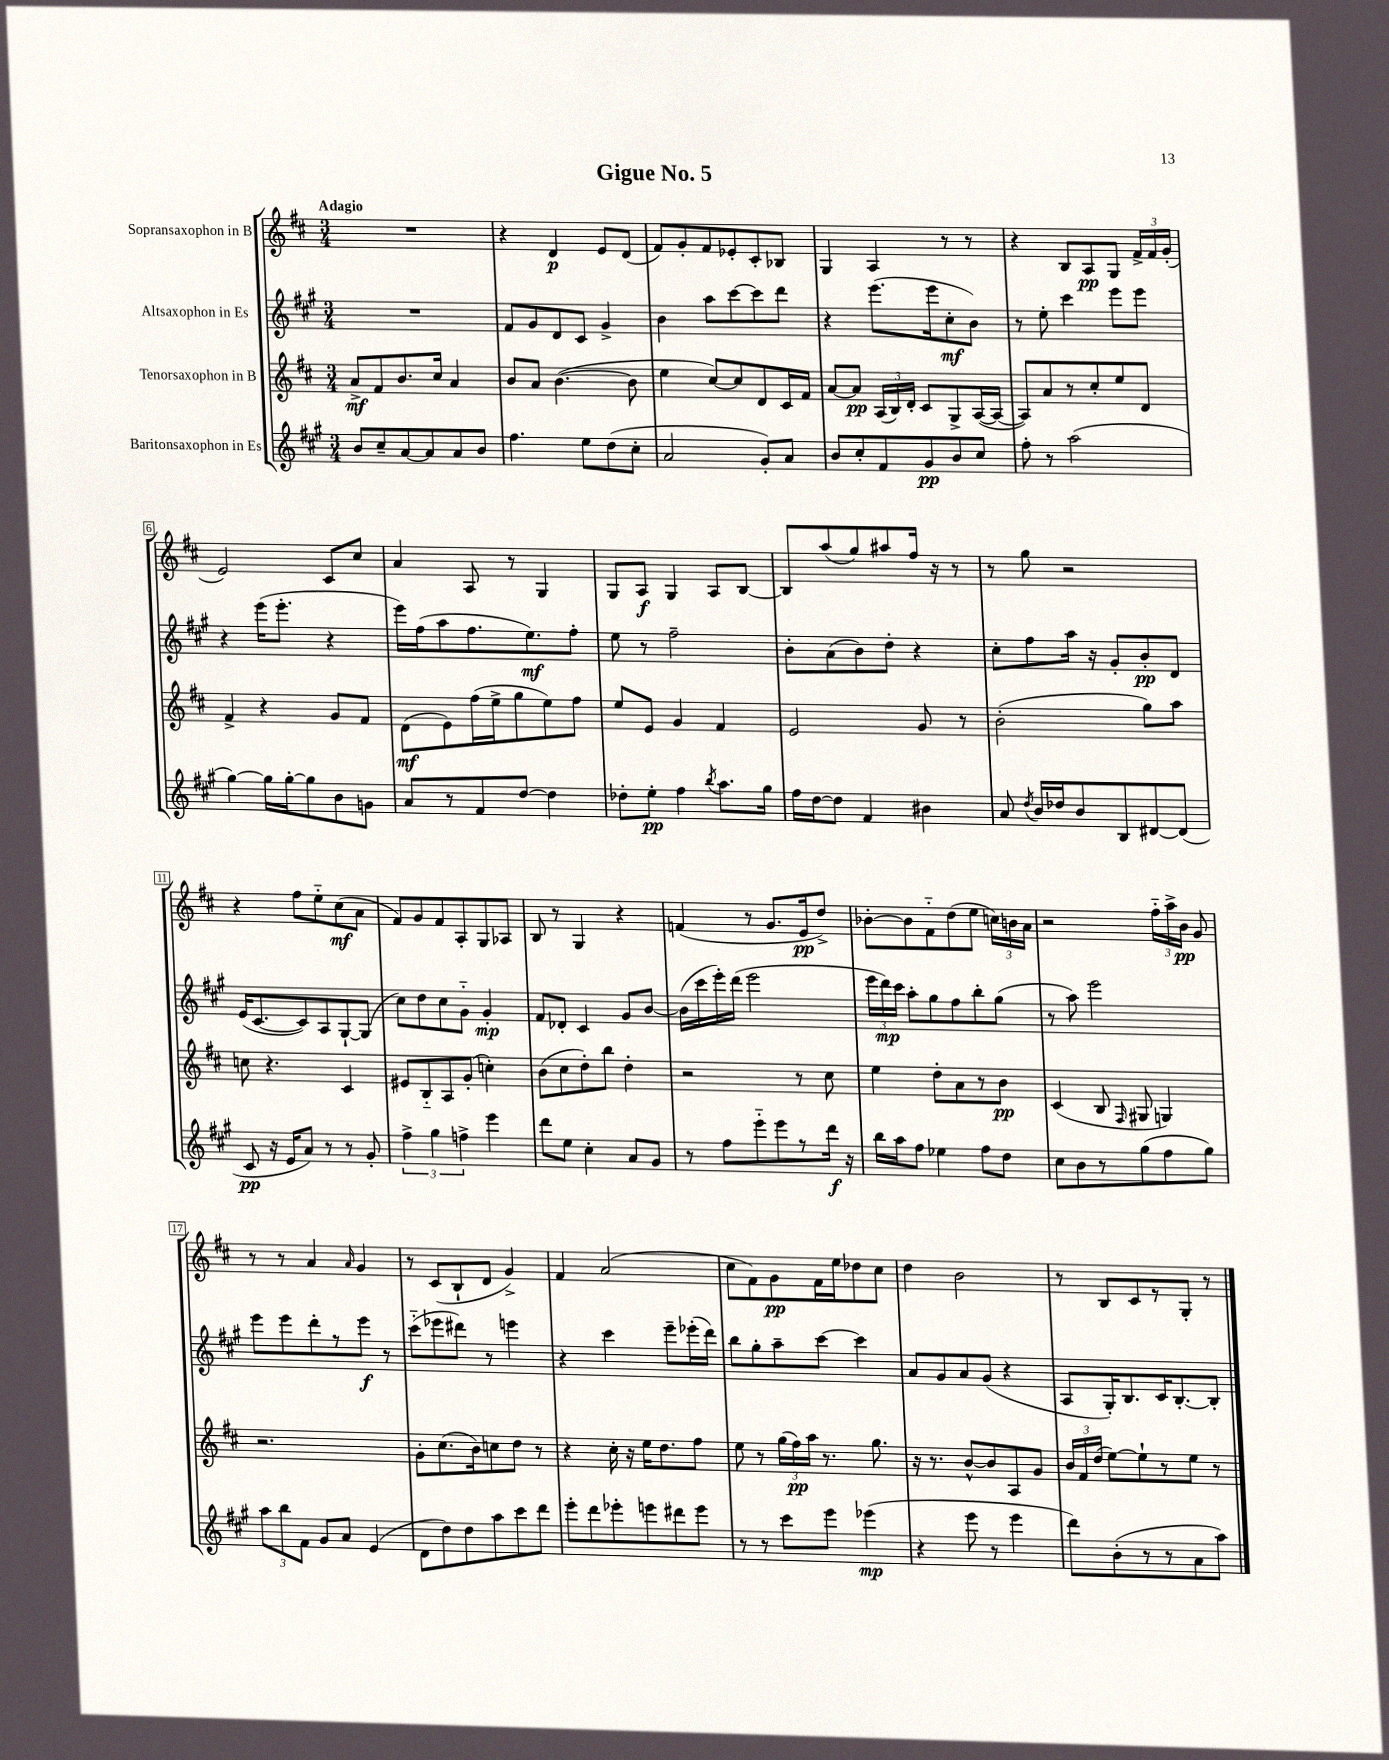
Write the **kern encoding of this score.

**kern	**kern	**kern	**kern
*staff4	*staff3	*staff2	*staff1
*clefG2	*clefG2	*clefG2	*clefG2
*k[f#c#g#]	*k[f#c#]	*k[f#c#g#]	*k[f#c#]
*M3/4	*M3/4	*M3/4	*M3/4
8b	8a^	2.r	2.r
8cc#~	8f#	.	.
[8a	8.b	.	.
8a]	.	.	.
.	16cc#	.	.
8a	4a	.	.
8b	.	.	.
=	=	=	=
4.ff#	8b	8f#	4r
.	8a	8g#	.
.	([4.b	8d	4d
8ee	.	8c#	.
(8dd	.	4g#^	8e
8cc#'	8b]	.	(8d
=	=	=	=
2a	4ee	4b	8f#)
.	.	.	8g'
.	[8cc#)	8aa	8f#
.	8cc#]	[8ccc#	8e-'
8g#')	8d	8ccc#]	8c#'
8a	16c#	8ddd	8B-
.	16f#	.	.
=	=	=	=
8b	[8a	4r	4G
8cc#'	8a]	.	.
8f#	(24A	(8.eee	4A
.	24B)	.	.
.	24d'	.	.
8g#	8c#	.	.
.	.	16eee	.
8b	8G^	8cc#'	8r
8cc#	([16A	8b)	8r
.	16A_	.	.
=	=	=	=
8ff#'	8A])	8r	4r
8r	8a	8ee'	.
(2aa	8r	4ccc#	8B
.	8cc#'	.	8A
.	8ee	8eee	8G
.	8d	8eee	24f#^
.	.	.	24f#
.	.	.	(24g'
=	=	=	=
[4gg#)	4f#^	4r	2e)
16gg#]	4r	(16eee	.
[16gg#'	.	8.eee'	.
8gg#]	.	.	.
8b	8g	4r	8c#
8g	8f#	.	8cc#
=	=	=	=
8a	(8d	16eee)	4a
.	.	(16ff#	.
8r	8e)	8aa	.
8f#	(16ff#	8.ff#	8A
.	16ee^	.	.
[8dd	8gg	.	8r
.	.	8.ee)	.
4dd]	8ee)	.	4G
.	8ff#	8ff#'	.
=	=	=	=
8dd-'	8ee	8ee	8G
8ee'	8e	8r	8A
4ff#	4g	2ff#~	4G
8qbb	.	.	.
8.aa	4f#	.	8A
.	.	.	[8B
16gg#	.	.	.
=	=	=	=
16ff#	2e	8b'	8B]
[16dd	.	.	.
8dd]	.	(8a	(8aa
4f#	.	8b)	8gg)
.	.	8dd'	8aa#
4b#	8g	4r	16ff#
.	.	.	16r
.	8r	.	8r
=	=	=	=
8a	(2b'	8cc#'	8r
8qdd	.	.	.
16b	.	8ff#	8gg
16dd-	.	.	.
8b	.	16aa	2r
.	.	16r	.
8B	.	8g#'	.
[8d#	8gg)	8b'	.
(8d#]	8aa	8d	.
=	=	=	=
8c#	8cc	(16e	4r
.	.	[8.c#	.
16r	4.r	.	.
16e	.	.	.
8a)	.	8c#])	8ff#
8r	.	8A	8ee'~
8r	4c#	[8G#`	(8cc#
8g#'	.	(8G#]	8a
=	=	=	=
6ff#^	8e#	8cc#)	8f#)
.	8B'~	8dd	8g
6gg#	.	.	.
.	8A	8cc#	8f#
6ff^	.	.	.
.	(8g'	8g#'~	8A'
4eee	4cc')	4g#'	8G
.	.	.	8A-
=	=	=	=
8ddd	(8b	8f#	8B
8ee	8cc#	8d-'	8r
4cc#'	8dd')	4c#	4G
.	8bb	.	.
8a	4dd'	8g#	4r
8g#	.	[8b	.
=	=	=	=
8r	2r	(16b]	(4f
.	.	16ccc#	.
8ff#	.	16eee')	.
.	.	(16ddd	.
8eee'~	.	2eee	8r
8eee	.	.	8.g
8r	8r	.	.
.	.	.	16e
16ddd	8cc#	.	8dd^)
16r	.	.	.
=	=	=	=
16bb	4ee	24eee	[8b-'
.	.	24ddd)	.
16aa	.	.	.
.	.	24ccc#	.
8ff#	.	8aa'	8b-]
4ee-	8dd'	8gg#	8f#'~
.	8a	8ff#	(8dd
8ff#	8r	8bb'	8ee
8dd	8b	(8gg#	24cc)
.	.	.	24b
.	.	.	24a
=	=	=	=
8cc#	(4c#	8r	2r
8b	.	8aa)	.
8r	8B	2eee	.
.	16qqF#	.	.
(8gg#	8G#	.	.
8ff#	4G)	.	24ff#'~
.	.	.	24aa^
.	.	.	24b
8gg#)	.	.	8g
=	=	=	=
12aa	2.r	8eee	8r
12bb	.	.	.
.	.	8eee	8r
12f#	.	.	.
8g#	.	8ddd'	4a
8a	.	8r	.
.	.	.	16qqa
(4e	.	8eee	4g
.	.	8r	.
=	=	=	=
8d	8g'	(8ccc#'~	8r
8dd)	(8.cc#	8eee-	(8c#
8dd	.	8ddd#)	8B`
.	16b)	.	.
8aa	8cc	8r	8d
8ccc#	8dd	4eee	4g^)
8ddd	8r	.	.
=	=	=	=
8eee'	4r	4r	4f#
8ddd	.	.	.
8eee-'	16cc#'	4ccc#	(2a
.	16r	.	.
8eee	16ee	.	.
.	8.dd	.	.
8ddd#	.	8eee~	.
8eee	8ff#	(16eee-'	.
.	.	16ddd)	.
=	=	=	=
8r	8ee	8bb	8cc#
8r	8r	8gg#'	8f#)
8ccc#	(24gg	8aa~	8g
.	24ff#)	.	.
.	24aa	.	.
8eee	8.r	[8ccc#	16f#
.	.	.	16ee
(4eee-	.	4ccc#]	8dd-
.	8.gg	.	.
.	.	.	8cc#
=	=	=	=
4r	16r	8a	4dd
.	8.r	.	.
.	.	8g#	.
8eee	[8b^^	8a	2b
8r	8b]	(8g#	.
4eee	8A	4r	.
.	8g	.	.
=	=	=	=
8ddd)	24b	8A	8r
.	24f#	.	.
.	(24dd	.	.
(8b'	[8ee)	16G#')	8B
.	.	8.B	.
8r	8ee`]	.	8c#
8r	8r	16c#	8r
.	.	[8.B'	.
8a	8ee	.	8G'
8aa)	8r	8B']	8r
==	==	==	==
*-	*-	*-	*-
